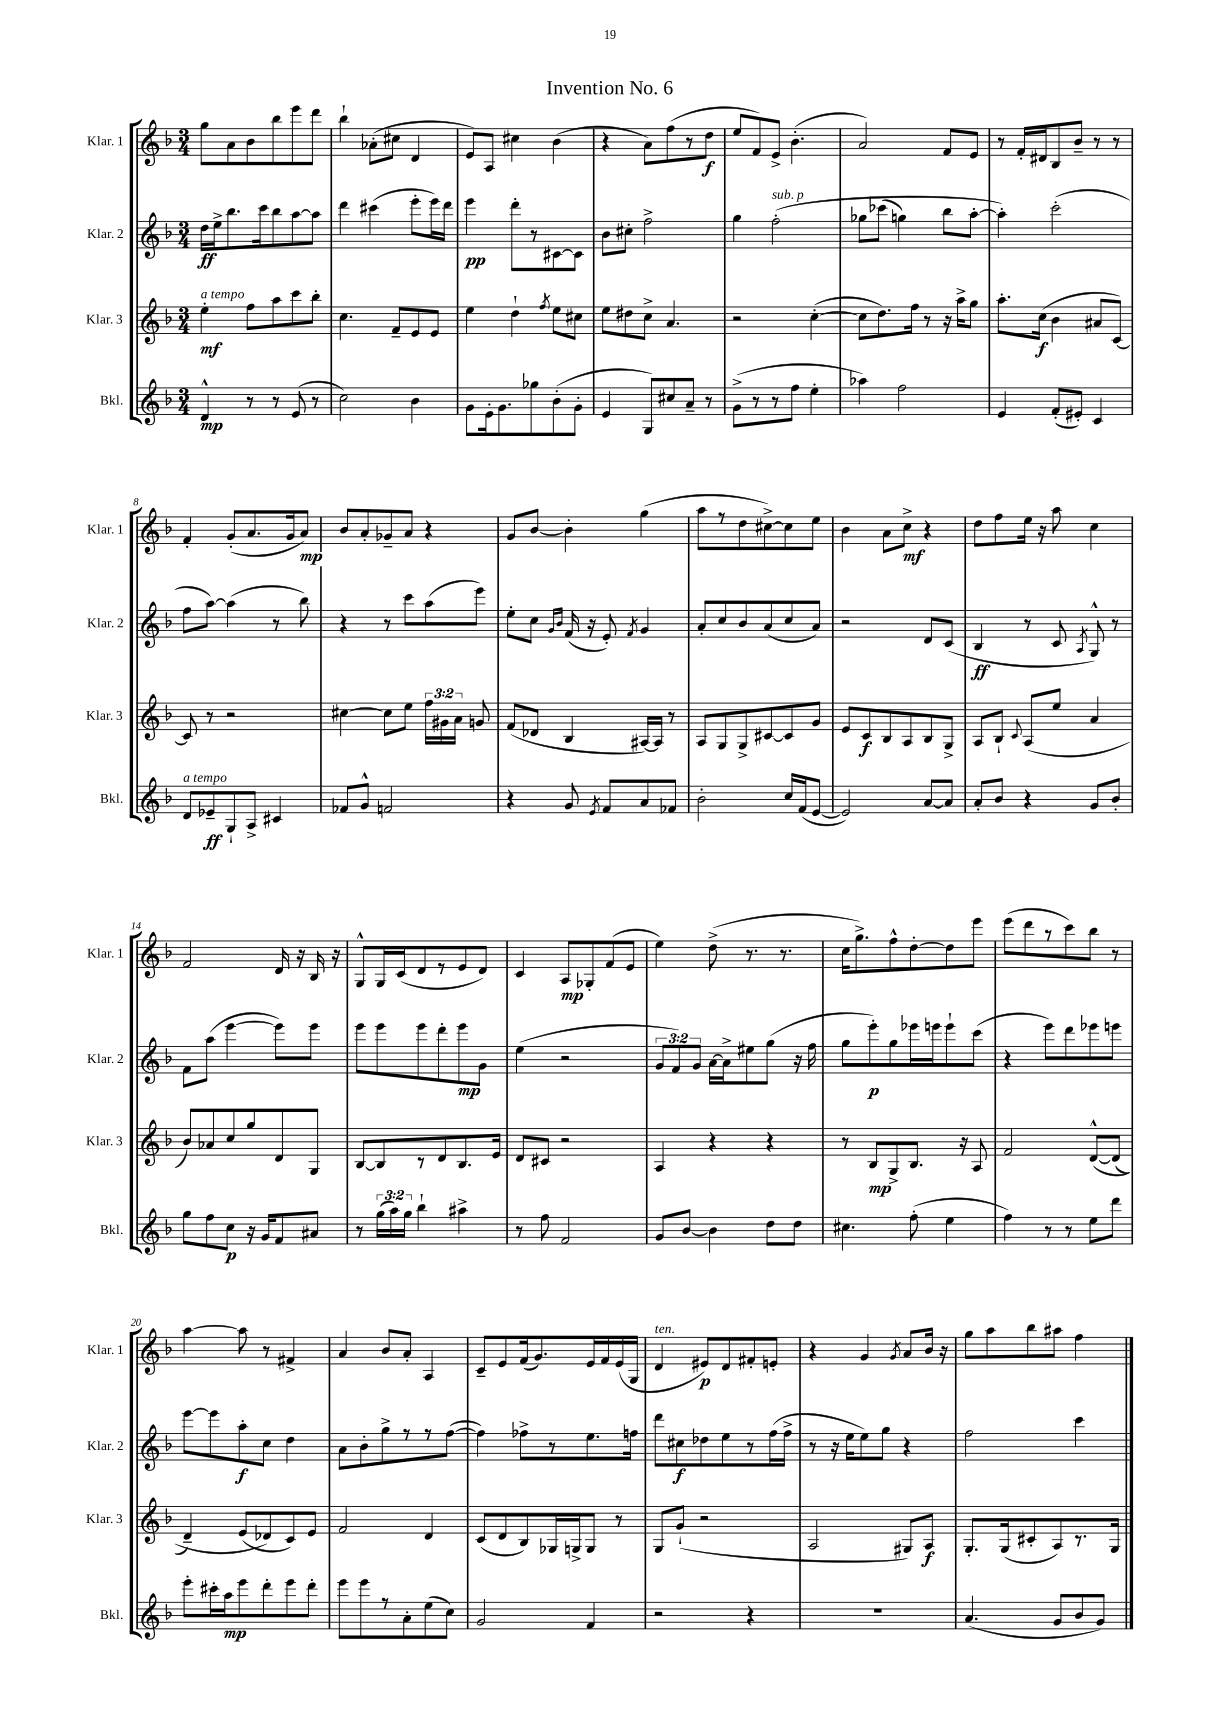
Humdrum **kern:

**kern	**dynam	**kern	**dynam	**kern	**dynam	**kern	**dynam
*part4	*part4	*part3	*part3	*part2	*part2	*part1	*part1
*staff4	*staff4	*staff3	*staff3	*staff2	*staff2	*staff1	*staff1
*I"Bkl.	*	*I"Klar. 3	*	*I"Klar. 2	*	*I"Klar. 1	*
*I'Bkl.	*	*I'Klar. 3	*	*I'Klar. 2	*	*I'Klar. 1	*
*clefG2	*	*clefG2	*	*clefG2	*	*clefG2	*
*k[b-]	*	*k[b-]	*	*k[b-]	*	*k[b-]	*
*M3/4	*	*M3/4	*	*M3/4	*	*M3/4	*
=1	=1	=1	=1	=1	=1	=1	=1
!	!	!LO:TX:a:i:t=a tempo	!	!	!	!	!
4d^^/	mp	4ee'\	mf	16dd\LL	ff	8gg\L	.
.	.	.	.	16ee^\J	.	.	.
.	.	.	.	8.bb-\	.	8a\	.
8r	.	8ff\L	.	.	.	8b-\	.
.	.	.	.	16ccc\k	.	.	.
8r	.	8aa\	.	8bb-\	.	8bb-\	.
(8e/	.	8ccc\	.	[8aa\	.	8eee\	.
8r	.	8bb-'\J	.	8aa\J]	.	8ddd\J	.
=2	=2	=2	=2	=2	=2	=2	=2
2cc\)	.	4.cc\	.	4ddd\	.	4bb-`\	.
.	.	.	.	(4ccc#X\	.	(8a-X'\L	.
.	.	8f~/L	.	.	.	8cc#X\J	.
4b-\	.	8e/	.	8eee'\L	.	4d/	.
.	.	8e/J	.	16eee\L)	.	.	.
.	.	.	.	16ddd\JJ	.	.	.
=3	=3	=3	=3	=3	=3	=3	=3
8g\L	.	4ee\	.	4eee\	pp	8e/L)	.
16e'\k	.	.	.	.	.	8A/J	.
8.g\	.	.	.	.	.	.	.
.	.	4dd`\	.	8ddd'\L	.	4cc#X\	.
8gg-X\	.	.	.	8r	.	.	.
.	.	8qff/	.	.	.	.	.
(8b-'\	.	8ee\L	.	[8c#X\	.	(4b-\	.
8g'\J	.	8cc#X\J	.	8c#\J]	.	.	.
=4	=4	=4	=4	=4	=4	=4	=4
4e/	.	8ee\L	.	8b-\L	.	4r	.
.	.	8dd#X\	.	8cc#X'\J	.	.	.
8G/L)	.	8cc^\J	.	2ff^\	.	8a\L)	.
8cc#X/	.	4.a/	.	.	.	(8ff\	.
8a~/J	.	.	.	.	.	8r	.
8r	.	.	.	.	.	8dd\J	f
=5	=5	=5	=5	=5	=5	=5	=5
(8g^\L	.	2r	.	4gg\	.	8ee/L	.
8r	.	.	.	.	.	8f/)	.
!	!	!	!	!LO:TX:a:i:t=sub. p	!	!	!
8r	.	.	.	(2ff'\	.	8e^/J	.
8ff\J	.	.	.	.	.	(4.b-'\	.
4ee'\	.	([4cc'\	.	.	.	.	.
=6	=6	=6	=6	=6	=6	=6	=6
4aa-X\)	.	8cc\L]	.	8gg-X\L	.	2a/)	.
.	.	8.dd\)	.	(8ccc-X\J	.	.	.
2ff\	.	.	.	4ggn\)	.	.	.
.	.	16ff\Jk	.	.	.	.	.
.	.	8r	.	.	.	.	.
.	.	16r	.	8bb-\L	.	8f/L	.
.	.	16aa^\KL	.	.	.	.	.
.	.	8gg\J	.	[8aa'\J	.	8e/J	.
=7	=7	=7	=7	=7	=7	=7	=7
4e/	.	8.aa'\L	.	4aa'\])	.	8r	.
.	.	.	.	.	.	16f'/LL	.
.	.	(16cc\Jk	f	.	.	16d#X/J	.
(8f'/L	.	4b-\	.	(2ccc'\	.	8B-/	.
8e#X'/J)	.	.	.	.	.	8b-~/J	.
4c/	.	8a#X/L	.	.	.	8r	.
.	.	[8c/J)	.	.	.	8r	.
!!LO:LB:g=z
=8	=8	=8	=8	=8	=8	=8	=8
!LO:TX:a:i:t=a tempo	!	!	!	!	!	!	!
8d/L	.	8c/]	.	8ff\L	.	4f'/	.
8e-X~/	ff	8r	.	[8aa\J)	.	.	.
8G`/	.	2r	.	(4aa\]	.	(8g'/L	.
8A^/J	.	.	.	.	.	8.a/	.
4c#X/	.	.	.	8r	.	.	.
.	.	.	.	.	.	16g/k	.
.	.	.	.	8bb-\)	.	8a/J)	mp
=9	=9	=9	=9	=9	=9	=9	=9
8f-X/L	.	[4cc#X\	.	4r	.	8b-/L	.
8g^^/J	.	.	.	.	.	8a'/	.
2fn/	.	8cc#\L]	.	8r	.	8g-X~/	.
.	.	8ee\J	.	8ccc\L	.	8a/J	.
.	.	24ff\LL	.	(8aa\	.	4r	.
.	.	24g#X\	.	.	.	.	.
.	.	24a\JJ	.	.	.	.	.
.	.	8gn/	.	8eee\J)	.	.	.
=10	=10	=10	=10	=10	=10	=10	=10
4r	.	(8f/L	.	8ee'\L	.	8g/L	.
.	.	8d-X/J	.	8cc\J	.	[8b-/J	.
.	.	.	.	16qqg/LL	.	.	.
.	.	.	.	16qqb-/JJ	.	.	.
8g/	.	4B-/	.	(16f/	.	4b-'\]	.
.	.	.	.	16r	.	.	.
8qe/	.	.	.	.	.	.	.
8f/L	.	.	.	8e'/)	.	.	.
.	.	.	.	8qf/	.	.	.
8a/	.	[16A#X/LL)	.	4g/	.	(4gg\	.
.	.	16A#/JJ]	.	.	.	.	.
8f-X/J	.	8r	.	.	.	.	.
=11	=11	=11	=11	=11	=11	=11	=11
2b-'\	.	8A/L	.	8a'/L	.	8aa\L	.
.	.	8G/	.	8cc/	.	8r	.
.	.	8G^/	.	8b-/	.	8dd\	.
.	.	[8c#X/	.	(8a/	.	[8cc#X^\)	.
16cc/LL	.	8c#/]	.	8cc/	.	8cc#\]	.
(16f/J	.	.	.	.	.	.	.
[8e/J	.	8g/J	.	8a/J)	.	8ee\J	.
=12	=12	=12	=12	=12	=12	=12	=12
2e/])	.	8e/L	.	2r	.	4b-\	.
.	.	8c/	f	.	.	.	.
.	.	8B-/	.	.	.	8a\L	.
.	.	8A/	.	.	.	8cc^\J	mf
[8a/L	.	8B-/	.	8d/L	.	4r	.
8a/J]	.	8G^/J	.	(8c/J	.	.	.
=13	=13	=13	=13	=13	=13	=13	=13
8a'/L	.	8A/L	.	4B-/	ff	8dd\L	.
8b-/J	.	8B-`/J	.	.	.	8ff\	.
.	.	8qqc/	.	.	.	.	.
4r	.	(8A/L	.	8r	.	16ee\Jk	.
.	.	.	.	.	.	16r	.
.	.	8ee/J	.	8c/	.	8aa\	.
.	.	.	.	8qA/	.	.	.
8g/L	.	4a/	.	8G^^/)	.	4cc\	.
8b-'/J	.	.	.	8r	.	.	.
!!LO:LB:g=z
=14	=14	=14	=14	=14	=14	=14	=14
8gg\L	.	8b-/L)	.	8f\L	.	2f/	.
8ff\	.	8a-X/	.	(8aa\J	.	.	.
8cc\J	p	8cc/	.	[4eee\	.	.	.
16r	.	8gg/	.	.	.	.	.
16g/KL	.	.	.	.	.	.	.
8f/	.	8d/	.	8eee\L])	.	16d/	.
.	.	.	.	.	.	16r	.
8a#X/J	.	8G/J	.	8eee\J	.	16B-/	.
.	.	.	.	.	.	16r	.
=15	=15	=15	=15	=15	=15	=15	=15
8r	.	[8B-/L	.	8eee\L	.	8G^^/L	.
(24gg\LL	.	8B-/]	.	8eee\	.	16G/L	.
24aa\)	.	.	.	.	.	.	.
.	.	.	.	.	.	(16c/J	.
24gg\JJ	.	.	.	.	.	.	.
4bb-`\	.	8r	.	8eee\	.	8d/	.
.	.	8d/	.	8ddd'\	.	8r	.
4aa#X^\	.	8.B-/	.	8eee\	mp	8e/	.
.	.	.	.	8g\J	.	8d/J)	.
.	.	16e/Jk	.	.	.	.	.
=16	=16	=16	=16	=16	=16	=16	=16
8r	.	8d/L	.	(4ee\	.	4c/	.
8ff\	.	8c#X/J	.	.	.	.	.
2f/	.	2r	.	2r	.	8A/L	mp
.	.	.	.	.	.	8G-X'/	.
.	.	.	.	.	.	(8f/	.
.	.	.	.	.	.	8e/J	.
=17	=17	=17	=17	=17	=17	=17	=17
8g/L	.	4A/	.	12g/L	.	4ee\)	.
.	.	.	.	12f/)	.	.	.
[8b-/J	.	.	.	.	.	.	.
.	.	.	.	12g/J	.	.	.
4b-\]	.	4r	.	[16a\LL	.	(8dd^\	.
.	.	.	.	16a^\J]	.	.	.
.	.	.	.	8ee#X\	.	8.r	.
8dd\L	.	4r	.	(8gg\J	.	.	.
.	.	.	.	.	.	8.r	.
8dd\J	.	.	.	16r	.	.	.
.	.	.	.	16ff\	.	.	.
=18	=18	=18	=18	=18	=18	=18	=18
4.cc#X\	.	8r	.	8gg\L	.	16cc\KL	.
.	.	.	.	.	.	8.gg^\)	.
.	.	8B-/L	mp	8eee'\)	p	.	.
.	.	8G^/	.	8gg\	.	8ff^^\	.
(8ff'\	.	8.B-/J	.	16eee-X\L	.	[8dd'\	.
.	.	.	.	16eeen\J	.	.	.
4ee\	.	.	.	8eee`\	.	8dd\]	.
.	.	16r	.	.	.	.	.
.	.	8A/	.	(8ccc\J	.	8eee\J	.
=19	=19	=19	=19	=19	=19	=19	=19
4ff\)	.	2f/	.	4r	.	(8eee\L	.
.	.	.	.	.	.	8ddd\	.
8r	.	.	.	8eee\L)	.	8r	.
8r	.	.	.	8ddd\	.	8ccc\)	.
8ee\L	.	([8d^^/L	.	8eee-X\	.	8bb-\J	.
8ddd\J	.	(8d/J]	.	8eeen\J	.	8r	.
!!LO:LB:g=z
=20	=20	=20	=20	=20	=20	=20	=20
8eee'\L	.	4d~/)	.	[8eee\L	.	[4aa\	.
16ccc#X'\L	.	.	.	8eee\]	.	.	.
16aa\J	mp	.	.	.	.	.	.
8eee\	.	(8e/L	.	8aa'\	f	8aa\]	.
8ddd'\	.	8d-X/)	.	8cc\J	.	8r	.
8eee\	.	8c/)	.	4dd\	.	4f#X^/	.
8ddd'\J	.	8e/J	.	.	.	.	.
=21	=21	=21	=21	=21	=21	=21	=21
8eee\L	.	2f/	.	8a\L	.	4a/	.
8eee\	.	.	.	8b-'\	.	.	.
8r	.	.	.	8gg^\	.	8b-/L	.
8a'\	.	.	.	8r	.	8a'/J	.
(8ee\	.	4d/	.	8r	.	4A/	.
8cc\J)	.	.	.	([8ff\J	.	.	.
=22	=22	=22	=22	=22	=22	=22	=22
2g/	.	(8c/L	.	4ff\])	.	8c~/L	.
.	.	8d/	.	.	.	8e/	.
.	.	8B-/)	.	8ff-X^\L	.	(16f/k	.
.	.	.	.	.	.	8.g/)	.
.	.	16G-X/L	.	8r	.	.	.
.	.	16Gn^/J	.	.	.	.	.
4f/	.	8G/J	.	8.ee\	.	16e/L	.
.	.	.	.	.	.	16f/	.
.	.	8r	.	.	.	(16e/	.
.	.	.	.	16ffn\Jk	.	16G/JJ	.
=23	=23	=23	=23	=23	=23	=23	=23
!	!	!	!	!	!	!LO:TX:a:i:t=ten.	!
2r	.	8G/L	.	8ddd\L	.	4d/	.
.	.	(8g`/J	.	8cc#X\	f	.	.
.	.	2r	.	8dd-X\	.	8e#X/L)	p
.	.	.	.	8ee\	.	8d/	.
4r	.	.	.	8r	.	8f#X'/	.
.	.	.	.	(16ff\L	.	8en'/J	.
.	.	.	.	16ff^\JJ	.	.	.
=24	=24	=24	=24	=24	=24	=24	=24
2.r	.	2A/	.	8r	.	4r	.
.	.	.	.	16r	.	.	.
.	.	.	.	16ee\KL	.	.	.
.	.	.	.	8ee\)	.	4g/	.
.	.	.	.	8gg\J	.	.	.
.	.	.	.	.	.	8qg/	.
.	.	8G#X/L)	.	4r	.	8a/L	.
.	.	8A/J	f	.	.	16b-/Jk	.
.	.	.	.	.	.	16r	.
=25	=25	=25	=25	=25	=25	=25	=25
(4.a/	.	8.G'/L	.	2ff\	.	8gg\L	.
.	.	.	.	.	.	8aa\	.
.	.	(16G/k	.	.	.	.	.
.	.	8c#X'/	.	.	.	8bb-\	.
8g/L	.	8A/)	.	.	.	8aa#X\J	.
8b-/	.	8.r	.	4ccc\	.	4ff\	.
8g/J)	.	.	.	.	.	.	.
.	.	16G/Jk	.	.	.	.	.
==	==	==	==	==	==	==	==
*-	*-	*-	*-	*-	*-	*-	*-
